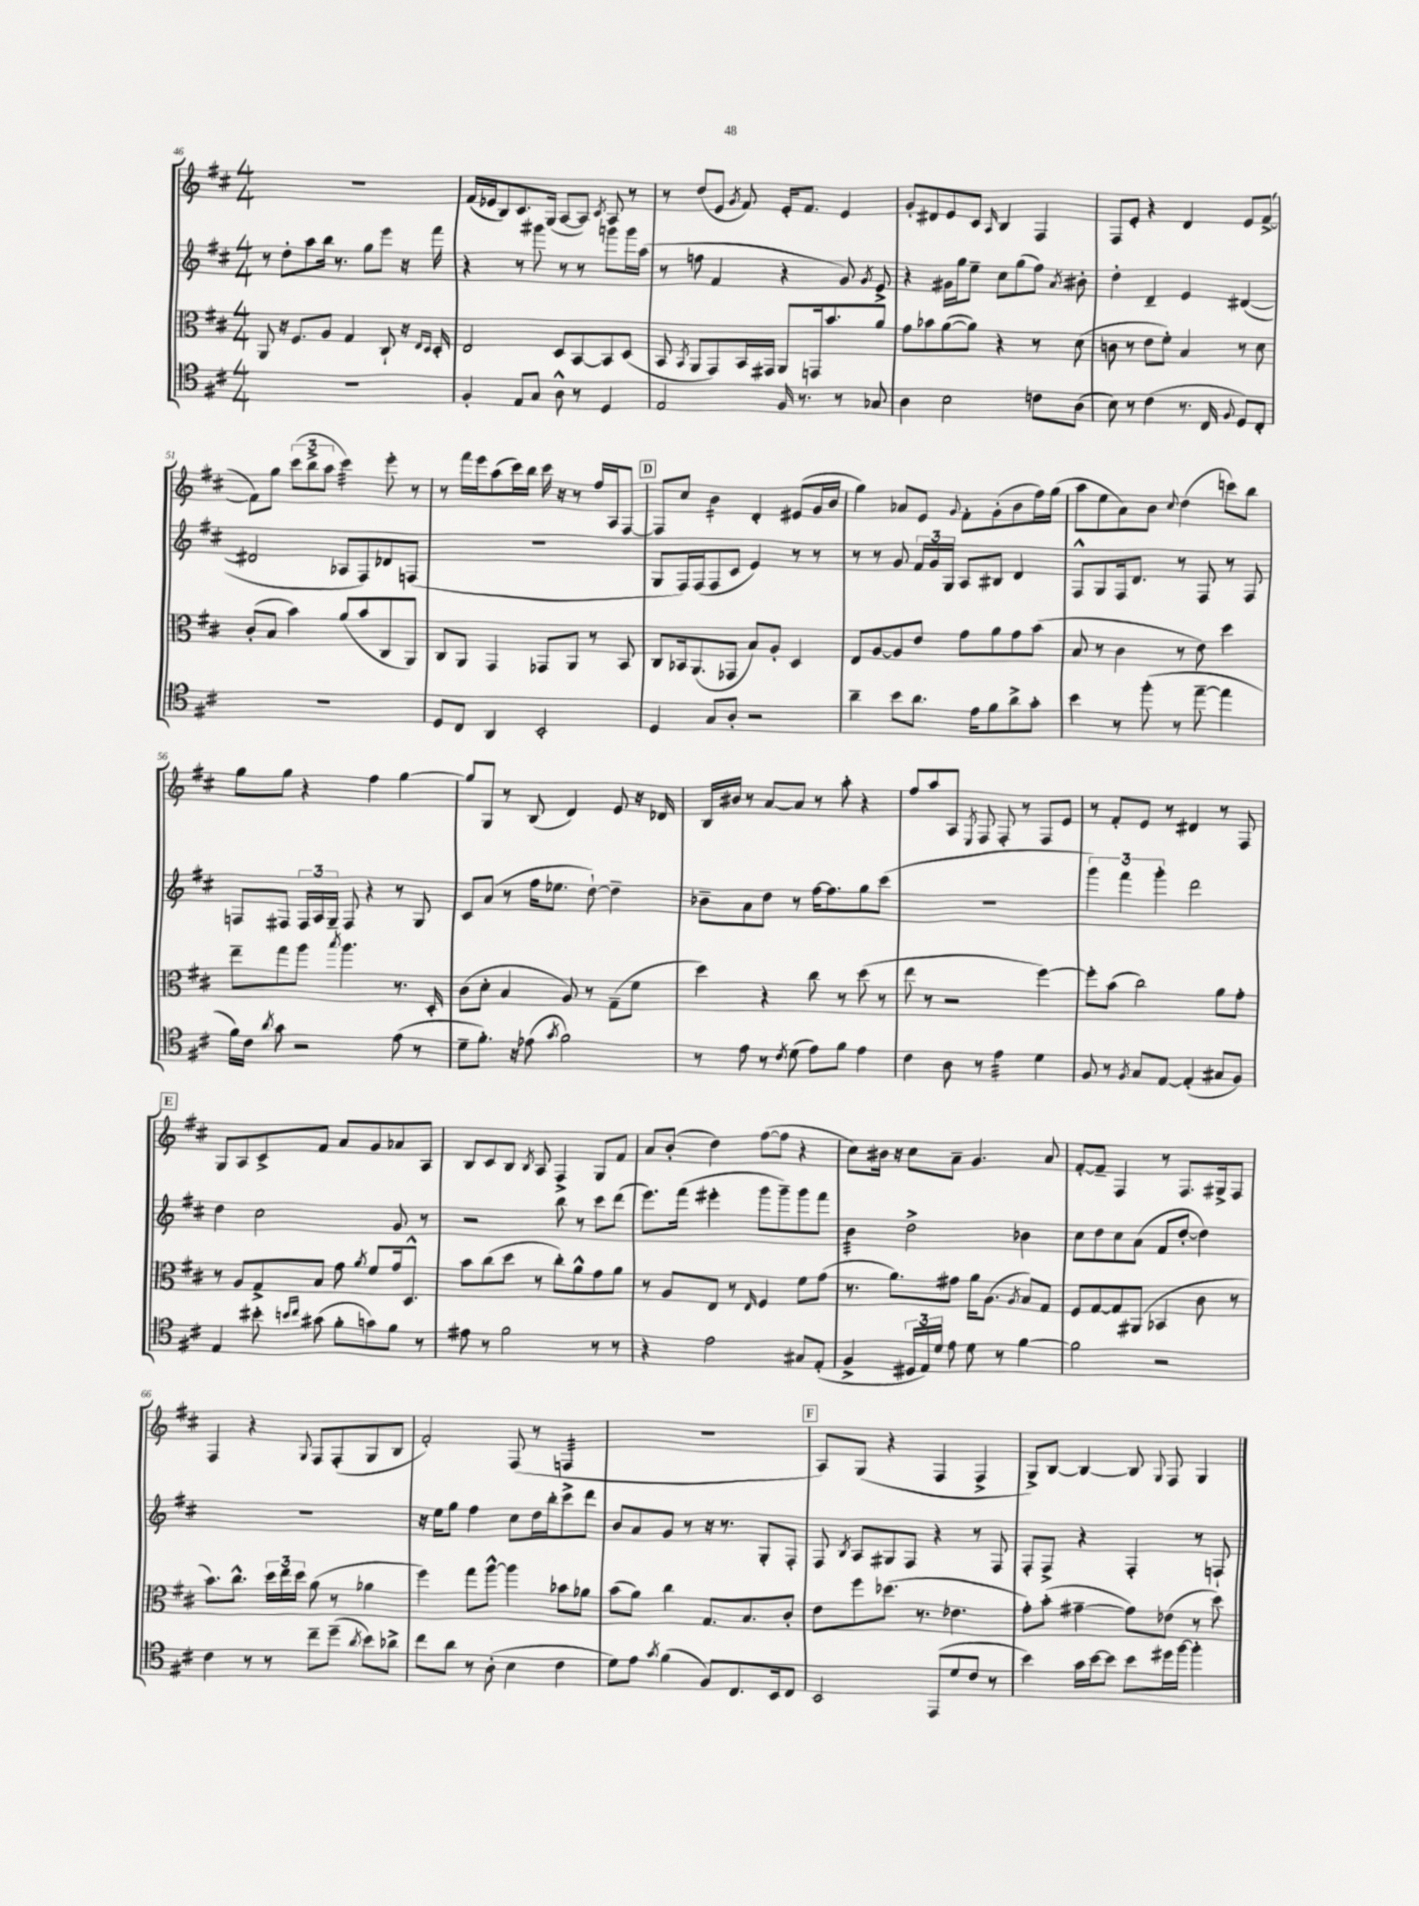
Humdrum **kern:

**kern	**kern	**kern	**kern
*staff4	*staff3	*staff2	*staff1
*clefC4	*clefC3	*clefG2	*clefG2
*k[f#c#]	*k[f#c#]	*k[f#c#]	*k[f#c#]
*M4/4	*M4/4	*M4/4	*M4/4
1r	8AA	8r	1r
.	16r	8dd'	.
.	8.F#	.	.
.	.	8aa	.
.	8A	16bb	.
.	.	8.r	.
.	4G	.	.
.	.	8gg	.
.	8C#`	8eee	.
.	16r	16r	.
.	16qqE	.	.
.	16qqD	.	.
.	16D'	16fff#	.
=	=	=	=
4F#'	2E	4r	(16f#
.	.	.	16e-
.	.	.	8B)
8E	.	8r	8.c#
8G	.	8ggg#	.
.	.	.	(16G
8A^^	8D	8r	[8A
8r	[8BB	8r	8A])
.	.	.	8qc#
4D	8BB]	8ggg	8A
.	(8D	16ggg	8r
.	.	(16aa	.
=	=	=	=
2E	8BB	8r	8r
.	8qBB	.	.
.	8AA	8ff	(8dd
.	8GG)	4f#	8e
.	.	.	8qg
.	16BB	.	8f#)
.	16GG#	.	.
16F#	8AA	4r	16e'
8.r	.	.	8.f#
.	16GG	.	.
.	8.b	.	.
8r	.	8g)	4e
.	.	8qg	.
8G-	8a	8e^	.
=	=	=	=
4A	8g	4r	8g'
.	8b-	.	8d#
2B	([8a	16g#	8e
.	.	16gg	.
.	8a])	8ee~	8c#
.	.	.	16qqA
.	4r	8cc#	4B
.	.	(8gg	.
8c	8r	8ff#)	4F#
.	.	8qa	.
(8A	(8d	8b#'	.
=	=	=	=
8B)	8c	4dd'	8F#
8r	8r	.	8e'
(4c#	8e	4d~	4r
.	8f#')	.	.
8.r	4B	4e	4d
16C#	.	.	.
8qqF#	.	.	.
8D)	8r	([4d#	8e
8C#'	8d	.	([8f#^
=	=	=	=
1r	(8c#'	2d#]	8f#])
.	8B	.	8gg
.	4b)	.	(12ccc#
.	.	.	12bb^
.	.	.	12aa
.	(8a	8A-	4ccc#)
.	8b	8F#)	.
.	8C#	8d-	8eee'
.	8AA)	(8F	8r
=	=	=	=
8D	8C#	1r	8r
8C#	8AA	.	16fff#
.	.	.	16eee
4AA	4GG	.	(8aa
.	.	.	16ccc#)
.	.	.	16bb
2BB'	8GG-	.	16ccc#
.	.	.	16r
.	8AA	.	8r
.	8r	.	16ff#
.	.	.	16A
.	8BB	.	[8F#
=	=	=	=
4D	8C#	8G	8F#]
.	16BB-	16F#)	8cc#
.	(8.AA	(16F#	.
8G	.	8F#	4b
8A'	8GG-	8c#	.
2r	8B)	4e)	4d'
.	8A'	.	.
.	4D	8r	(8e#
.	.	8r	16g
.	.	.	16b
=	=	=	=
4a~	8E	8r	4gg)
.	[8A	8r	.
8b	8A]	8g	8a-
8.a	8e	24f#	8e
.	.	24g	.
.	.	24G	.
.	.	.	8qqg
.	8g	8A	8f#'
16e	.	.	.
8f#	8a	8B#	(8g'
8a^	8g	4d	8b
8g'	(8b	.	16ff#)
.	.	.	(16gg
=	=	=	=
4b	8B	8F#^^	8aa
.	8r	8G	8ee
8r	4c#	16F#	8a)
.	.	8.d	.
(8ff#'	.	.	8b
.	.	.	8qqcc#
8r	8r	8r	(4dd
[8ee~	8e)	8F#	.
4ee]	4dd	8r	8ccc)
.	.	8F#	8bb
=	=	=	=
16f#)	8ee~	8F	8gg
16c#	.	.	.
8qa	.	.	.
8g	8gg	8F#	8gg
2r	8aa	24F#	4r
.	.	24A	.
.	.	24G~	.
.	8qbb	.	.
.	4.aa	8F#	.
.	.	4r	4ff#
(8e	8.r	8r	[4gg
8r	.	8G	.
.	16D'	.	.
=	=	=	=
8d~	(8c#	8c#	8gg]
8.f#')	8d'	(8a	8G
.	4B	8r	8r
16r	.	.	.
(8e-	.	16ff#	(8B
.	.	8.ee-	.
8qg	.	.	.
2f#)	8A)	.	4d)
.	8r	[8dd`)	.
.	(8G~	4dd~]	8e
.	8f#	.	16r
.	.	.	16d-
=	=	=	=
8r	4dd)	8b-~	16B
.	.	.	16b#
8e	.	8a	8r
8r	4r	8dd	[8a
8qc#	.	.	.
(8d	.	8r	8a]
8e)	8cc#	[16ff#	8r
.	.	8.ff#]	.
8f#	8r	.	8aa'
4e	(8dd	8gg	4r
.	8r	(8ccc#	.
=	=	=	=
4c#	8ee	1r	8ff#
.	8r	.	8aa
8A	2r	.	8A
.	.	.	8qE
8r	.	.	8F#
4e	.	.	8F#'
.	.	.	8r
4d	[4ff#)	.	8F#
.	.	.	8e
=	=	=	=
8F#	8ff#']	6ggg)	8r
8r	(8b	.	8f#'
.	.	6fff#	.
8qF#	.	.	.
8G	2cc#)	.	8e
.	.	6ggg'	.
[8E	.	.	8r
(4E']	.	2ddd	4d#
8G#	8a	.	8r
8F#)	8g'	.	8F#
=	=	=	=
4E	8r	4dd	8G
.	8A	.	8A
8b#'	8G^	2cc#	8c#^
16qqb	.	.	.
16qqcc#	.	.	.
(8g#	8B	.	8f#
8f#'	8g	.	8a
.	8qa	.	.
8g)	8f#	.	8g
8f#	16g	8g	8a-
.	8.D^^	.	.
8r	.	8r	8A
=	=	=	=
8e#	8b	2r	8B
8r	(8cc#	.	8c#
2f#	8dd	.	8B
.	.	.	8qB
.	8r	.	8A
.	8cc#')	8bb	4F#^
.	8a^^	8r	.
8r	8g	8ccc#	8G
8r	8a	(8ddd	8f#
=	=	=	=
4r	8r	8.eee)	8a
.	8A	.	(8b'
.	.	(16fff#	.
2e	8E	4eee#'	4dd)
.	8r	.	.
.	16qqE	.	.
.	4F#	8ggg	([8ff#
.	.	8ggg~)	8ff#]
8G#	8f#	8ggg	4r
(8E'	(8g	8fff#	.
=	=	=	=
4F#^	8.r	4b	8cc#)
.	.	.	16b#
.	8.a)	.	16r
24D#	.	2dd^	8cc#
24E)	.	.	.
24d	.	.	.
8e	8g#	.	8a~
8d	16a	.	4.g
.	(8.A	.	.
8r	.	.	.
.	8qA	.	.
[4f#	8B)	4b-	.
.	8G	.	8a
=	=	=	=
2f#]	8F#	8cc#	[8f#'
.	[8G	8dd	8f#~]
.	8G]	8cc#	4F#
.	(8AA#	(8a	.
2r	4BB-	8f#	8r
.	.	[8dd'	8.F#
.	8c#	4dd])	.
.	.	.	16G#^
.	8r	.	8F#
=	=	=	=
4c#	8.b)	1r	4F#
.	8.cc#^^	.	.
8r	.	.	4r
8r	24dd	.	.
.	24ee	.	.
.	24dd	.	.
.	.	.	8qqG
8cc#~	(8a	.	8F#
(8dd~	8r	.	(8F#'
8qa	.	.	.
8b)	4a-	.	8G
8a-^	.	.	8B
=	=	=	=
8cc#	4ff#)	16r	2f#')
.	.	16ee	.
8a	.	8gg	.
8r	8gg	4ff#	.
(8A'	[8aa^^	.	.
4B	4aa]	8cc#	(8F#
.	.	16dd	8r
.	.	16bb'	.
4c#	8b-	8ccc#^	4F
.	8a-	8ddd	.
=	=	=	=
8d)	(8b	8b	1r
8e	8a)	8a	.
8qg	.	.	.
(4f#	4cc#	8g	.
.	.	8r	.
8F#)	8.G	16r	.
.	.	8.r	.
8.C#	.	.	.
.	8.B	.	.
.	.	8G'	.
16BB	.	.	.
8C#	8c#'	8F#'	.
=	=	=	=
2BB	8e	8F#	8A)
.	.	8qB	.
.	8ff#	8A	(8G
.	(8.dd-	8G#	4r
.	.	8F#	.
.	8.r	.	.
(8EE	.	4r	4F#
8d	4.e-	.	.
8c#	.	8r	4F#^
8r	.	8F#	.
=	=	=	=
4b)	8g')	8F#'	8G^)
.	(8b'	8F#^	[8B
16g	[4g#~	4r	4B_
[16b	.	.	.
8b]	.	.	.
8b	8g#])	4F#'	8B]
.	.	.	8qqG
16dd#	(8e-	.	8F#
[16ff#	.	.	.
4ff#']	8r	8r	4G
.	8dd)	8F`	.
==	==	==	==
*-	*-	*-	*-
